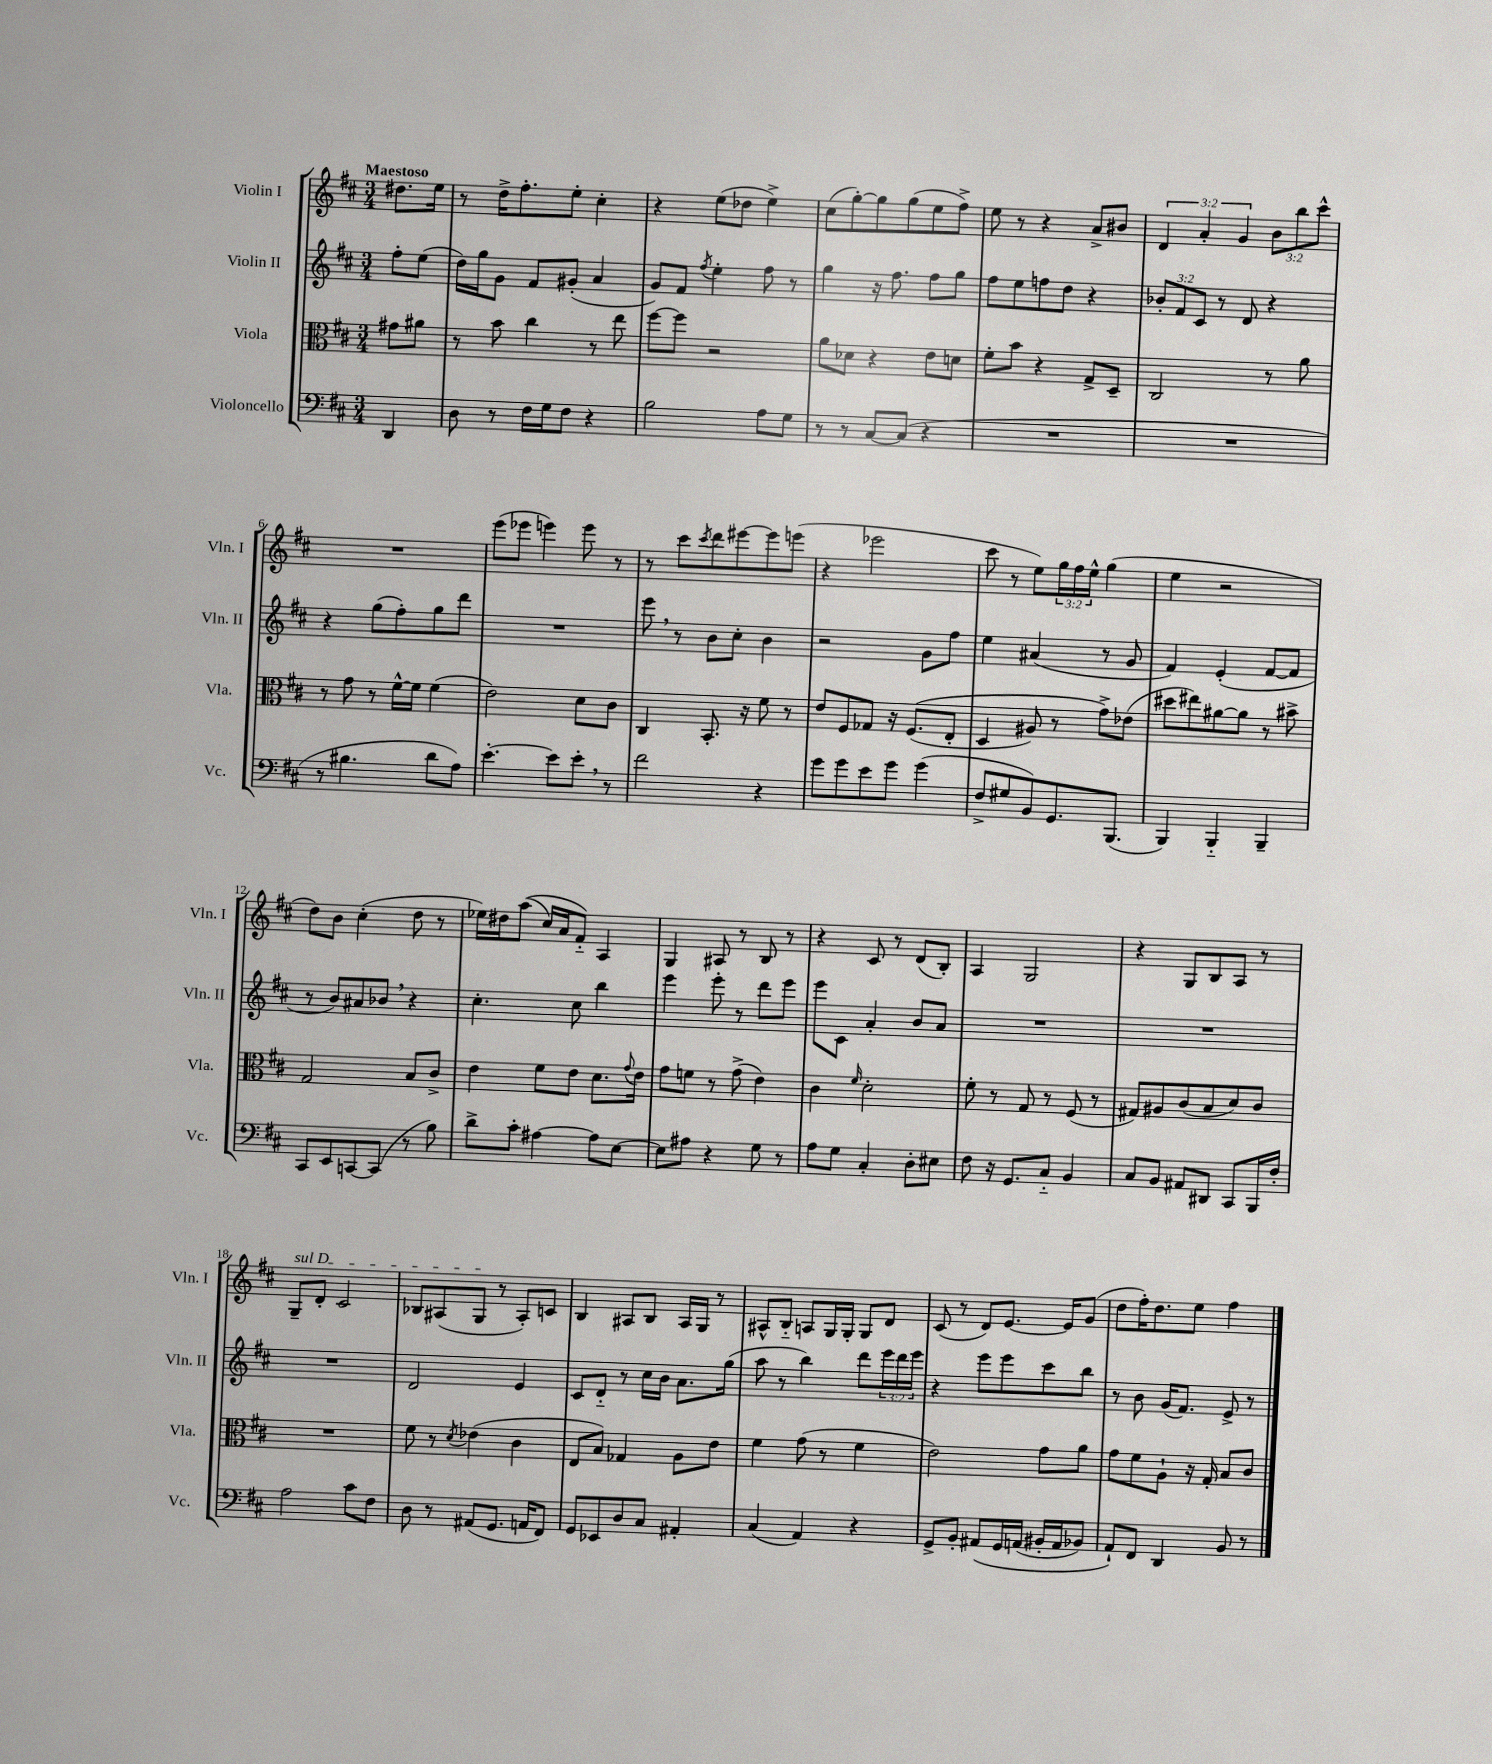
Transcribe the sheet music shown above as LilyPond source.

<<
\new StaffGroup <<
\new Staff = "s0" \with { instrumentName = "Violin I" shortInstrumentName = "Vln. I" } {
    \clef treble \key d \major \numericTimeSignature \time 3/4 \override Staff.TupletNumber.text = #tuplet-number::calc-fraction-text \partial 4 \tempo "Maestoso"
    dis''8. e''16 |
    r8 d''16-> fis''8.-. e''8-. cis''4-. |
    r4 e''8( des''8 e''4->) |
    cis''8( g''8~-.) g''8 g''8( e''8 fis''8->) |
    e''8 r8 r4 a'8-> bis'8 |
    \tuplet 3/2 { d'4 a'4-. g'4 } \tuplet 3/2 { b'8 b''8 cis'''8-^ } |
    R2. |
    e'''8( ees'''8 e'''4) e'''8 r8 |
    r8 cis'''8 \acciaccatura { cis'''8 } d'''8 eis'''8~ eis'''8 e'''8( |
    r4 ees'''2 |
    cis'''8 r8 e''8) \tuplet 3/2 { g''16 fis''16 e''16-^ } g''4( |
    e''4 r2 |
    d''8) b'8 cis''4-.( d''8 r8 |
    ees''16) dis''16 a''8(\( cis''16) a'16 fis'8-_\) a4 |
    g4 ais8 r8 b8 r8 |
    r4 cis'8 r8 d'8( b8-.) |
    a4 g2 |
    r4 g8 b8 a8 r8 |
    \once \override TextSpanner.bound-details.left.text = \markup { \italic "sul D" } g8--\startTextSpan d'8-. cis'2 |
    bes8 ais8( g8\stopTextSpan r8 ais8-.) c'8 |
    b4 ais8 b8 ais16 g16 r8 |
    ais8-^ b8-_ a8 g16 g16-. g8 d'8 |
    cis'8( r8 d'8) e'8.~ e'16 g'8( |
    d''8 fis''16-.) d''8. e''8 fis''4 \bar "|." |
}
\new Staff = "s1" \with { instrumentName = "Violin II" shortInstrumentName = "Vln. II" } {
    \clef treble \key d \major \numericTimeSignature \time 3/4 \override Staff.TupletNumber.text = #tuplet-number::calc-fraction-text \partial 4
    fis''8-. e''8( |
    d''16) g''16 g'8 fis'8 gis'8-.( a'4 |
    g'8) fis'8 \acciaccatura { fis''8 } e''4-. fis''8 r8 |
    g''4 r16 fis''8. fis''8 g''8 |
    fis''8 e''8 f''8 d''8 r4 |
    \tuplet 3/2 { bes'8-. fis'8 cis'8 } r8 d'8 r4 |
    r4 g''8( fis''8-.) g''8 d'''8 |
    R2. |
    e'''8 \breathe r8 b'8 cis''8-. b'4 |
    r2 g'8 fis''8 |
    e''4 ais'4( r8 g'8 |
    fis'4) e'4-.( fis'8~ fis'8 |
    r8 b'8) ais'8 bes'8 \breathe r4 |
    cis''4.-. cis''8 b''4 |
    e'''4 e'''8-. r8 d'''8 e'''8 |
    e'''8 cis'8 a'4-. b'8 a'8 |
    R2. |
    R2. |
    R2. |
    d'2 e'4 |
    cis'8 d'8-_ r8 cis''16 b'16 a'8. g''16( |
    a''8 r8 b''4) d'''8 \tuplet 3/2 { e'''16 d'''16 e'''16 } |
    r4 e'''8 e'''8 cis'''8 b''8 |
    r8 b'8 g'16( fis'8.) e'8-> r8 \bar "|." |
}
\new Staff = "s2" \with { instrumentName = "Viola" shortInstrumentName = "Vla." } {
    \clef alto \key d \major \numericTimeSignature \time 3/4 \partial 4
    gis'8 ais'8 |
    r8 b'8 cis''4 r8 e''8 |
    fis''8~ fis''8 r2 |
    a'8 des'8 r4 e'8 d'8 |
    fis'8-. b'8 r4 g8-> d8-- |
    cis2 r8 a'8 |
    r8 g'8 r8 fis'16~-^ fis'16 fis'4( |
    e'2) d'8 cis'8 |
    cis4 b,8.-. r16 fis'8 r8 |
    e'8 fis8 ges8 r16 fis8.(\( e8-. |
    d4 ais8) r8 g'8->\) ees'8( |
    dis''8 eis''8) ais'8~ ais'8 r8 bis'8-> |
    g2 b8 cis'8-> |
    e'4 fis'8 e'8 d'8. \appoggiatura { g'8 } e'16 |
    g'8 f'8 r8 g'8->( e'4) |
    cis'4 \grace { fis'16 } d'2-. |
    fis'8-. r8 g8 r8 fis8( r8 |
    gis8) ais8 cis'8( b8 d'8) cis'8 |
    R2. |
    fis'8 r8 \acciaccatura { d'8 } ees'4( cis'4 |
    e8 b8) ges4 a8 e'8 |
    fis'4 g'8( r8 fis'4 |
    e'2) g'8 a'8 |
    g'8 fis'8 a8-! r16 g16-. b8 cis'8 \bar "|." |
}
\new Staff = "s3" \with { instrumentName = "Violoncello" shortInstrumentName = "Vc." } {
    \clef bass \key d \major \numericTimeSignature \time 3/4 \partial 4
    d,4 |
    d8 r8 fis16 g16 fis8 r4 |
    b2 a8 g8 |
    r8 r8 cis8~ cis8( r4 |
    R2. |
    R2. |
    r8 bis4. d'8 a8) |
    e'4.~-. e'8 e'8-. \breathe r8 |
    fis'2 r4 |
    g'8 g'8 e'8 g'8 g'4( |
    fis8-> gis8 b,8) g,8. b,,8.( |
    b,,4) b,,4-_ b,,4-- |
    cis,8 e,8 c,8~ c,8( r8 b8) |
    d'8-> cis'8-. ais4~ ais8 e8~ |
    e8 ais8 r4 g8 r8 |
    a8 g8 cis4-. d8-. eis8 |
    fis8 r16 g,8. cis8-_ b,4 |
    cis8 b,8 ais,8 dis,8 cis,8 b,,16 fis16-. |
    a2 cis'8 fis8 |
    d8 r8 ais,8( g,8. a,16 fis,8) |
    g,8 ees,8 d8 cis8 ais,4-. |
    cis4( a,4) r4 |
    g,8-> b,8-. ais,8\( g,16 a,16( bis,16-. a,16 bes,8) |
    a,8-!\) fis,8 d,4 b,8 r8 \bar "|." |
}
>>
>>
